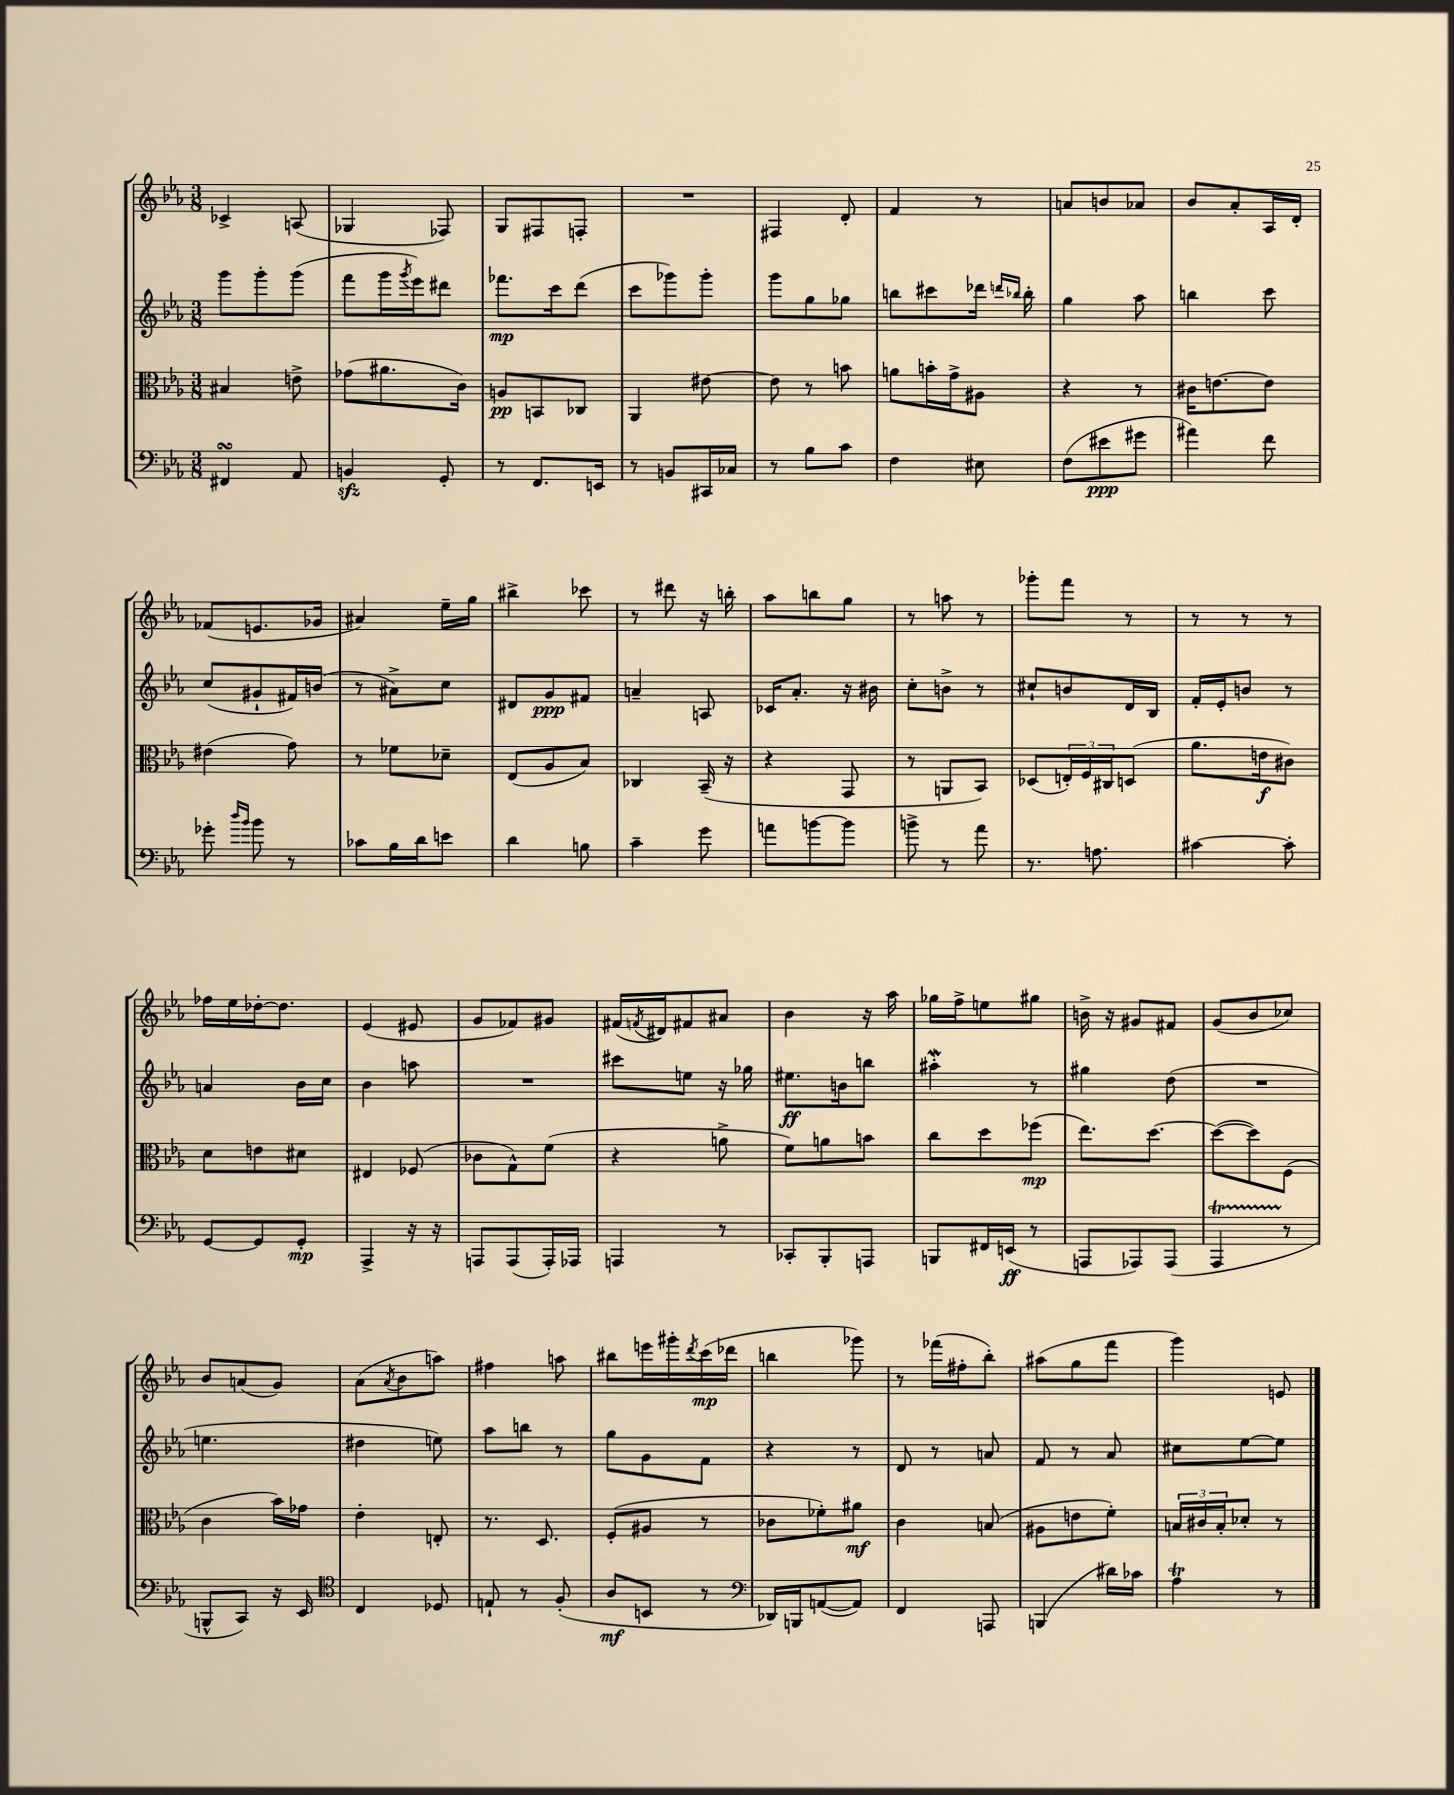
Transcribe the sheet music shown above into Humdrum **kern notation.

**kern	**kern	**kern	**kern
*staff4	*staff3	*staff2	*staff1
*clefF4	*clefC3	*clefG2	*clefG2
*k[b-e-a-]	*k[b-e-a-]	*k[b-e-a-]	*k[b-e-a-]
*M3/8	*M3/8	*M3/8	*M3/8
4FF#	4B#	8ggg	4c-^
.	.	8ggg'	.
8AA-	8e^	(8ggg	(8A
=	=	=	=
4BB	(8g-	8fff	4G-
.	8.a#	16ggg	.
.	.	8qggg	.
.	.	16eee-)	.
8GG'	.	8ddd#	8F-)
.	16c)	.	.
=	=	=	=
8r	8A	8.fff-	8G
8.FF	8BB	.	8F#
.	.	16ccc	.
.	8C-	(8ddd	8F'
16EE	.	.	.
=	=	=	=
8r	4AA-	8ccc	4.r
8BB	.	8ggg-)	.
16CC#	[8e#	8ggg-'	.
16C-	.	.	.
=	=	=	=
8r	8e#]	8ggg	4F#
8B-	8r	8gg	.
8c	8b	8gg-	8d'
=	=	=	=
4F	8a	8bb	4f
.	16b'	8ccc#	.
.	16g^	.	.
8E#	8A#	16ddd-	8r
.	.	16qqddd	.
.	.	16qqbb-	.
.	.	16bb-'	.
=	=	=	=
(8F	4r	4gg	8a
8e#	.	.	8b
8g#	8r	8aa-	8a-
=	=	=	=
4a#)	16c#	4bb	8b-
.	[8.e	.	.
.	.	.	8a-'
8f	8e]	8ccc	16A-
.	.	.	16d'
=	=	=	=
8g-'	(4e#	(8cc	(8f-
16qqdd	.	.	.
16qqb-	.	.	.
8b-	.	8g#`	8.e
8r	8g)	16f#)	.
.	.	(16b	16g-
=	=	=	=
8c-	8r	8r	4a#)
16B-	8f-	8a#^)	.
16d	.	.	.
8e	8d-~	8cc	16ee-~
.	.	.	16gg
=	=	=	=
4d	(8E-	8d#	4bb#^
.	8A-	8g	.
8B	8B-)	8f#	8ccc-
=	=	=	=
4c~	4C-	4a~	8r
.	.	.	8ddd#
8g	(16BB-~	8A	16r
.	16r	.	16bb'
=	=	=	=
8a	4r	16c-	8aa-
.	.	8.a-'	.
[8b	.	.	8bb
8b]	8GG	16r	8gg
.	.	16b#	.
=	=	=	=
8b^	8r	8cc'	8r
8r	8AA	8b^	8aa
8a-	8BB-)	8r	8r
=	=	=	=
8.r	(8D-	8cc#`	8ggg-'
.	24E')	8b	8fff
.	24F	.	.
8.A	.	.	.
.	24C#	.	.
.	(8D	16d	8r
.	.	16B-	.
=	=	=	=
[4c#	8.a-	16f'	8r
.	.	16e-'	.
.	.	8b	8r
.	16e	.	.
8c#']	8c#)	8r	8r
=	=	=	=
[8GG	8d	4a	16ff-
.	.	.	16ee-
8GG]	8e	.	[16dd-'
.	.	.	8.dd-]
8GG'	8d#	16b-	.
.	.	16cc	.
=	=	=	=
4AAA-^	4E#	4b-	(4e-
16r	(8F-	8aa	8e#
16r	.	.	.
=	=	=	=
8AAA	8c-	4.r	8g
(8AAA	8G^^)	.	8f-)
16AAA')	(8f	.	8g#
16AAA-	.	.	.
=	=	=	=
4AAA	4r	8ccc#	(16f#
.	.	.	8qf
.	.	.	16d#)
.	.	8ee	8f#
8r	8a^	16r	8a#
.	.	16gg-	.
=	=	=	=
8CC-'	8f)	8.ee#	4b-
8BBB-'	8a	.	.
.	.	16b	.
8AAA	8b	8bb	16r
.	.	.	16aa-
=	=	=	=
8BBB	8cc	4aa#'	16gg-
.	.	.	16ff^
16FF#	8dd	.	8ee
(16EE	.	.	.
8r	(8ff-	8r	8gg#
=	=	=	=
8AAA	8.ee-)	4gg#	16b^
.	.	.	16r
8AAA-)	.	.	8g#
.	[8.dd	.	.
(8AAA-	.	(8dd	8f#
=	=	=	=
4AAA-	(8dd_	4.r	(8g
.	8dd])	.	8b-
8r	(8F	.	8cc-)
=	=	=	=
8BBB^^	4c	4.ee	8b-
8CC)	.	.	(8a
16r	16b-)	.	8g)
16EE-	16g-	.	.
=	=	=	=
*clefC4	*	*	*
4C	4e-'	4dd#	(8a-
.	.	.	8qa-
.	.	.	8b-
8D-	8E'	8ee)	8aa)
=	=	=	=
8E`	8.r	8aa-	4ff#
8r	.	8bb	.
.	8.D	.	.
(8F'	.	8r	8aa
=	=	=	=
8A-	(8F'	8gg	8bb#
8BB	8A#	8g	16eee
.	.	.	16ggg#'
.	.	.	8qddd
8r	8r	8f	(16ccc
.	.	.	16ddd-
=	=	=	=
*clefF4	*	*	*
16DD-)	8c-	4r	4bb
16BBB	.	.	.
([8AA	8f-')	.	.
8AA])	8a#	8r	8ggg-)
=	=	=	=
4FF	4c	8d	8r
.	.	8r	(16fff-
.	.	.	16ff#'
8AAA	(8B	8a	8bb-')
=	=	=	=
(4BBB	8A#	8f	(8aa#
.	8e	8r	8gg
16d#)	8f')	8a-	8fff
16c-	.	.	.
=	=	=	=
4A-	24B	8cc#	4ggg)
.	24c#	.	.
.	24B'	.	.
.	8d-'	[8ee-	.
8r	8r	8ee-]	8e
==	==	==	==
*-	*-	*-	*-
